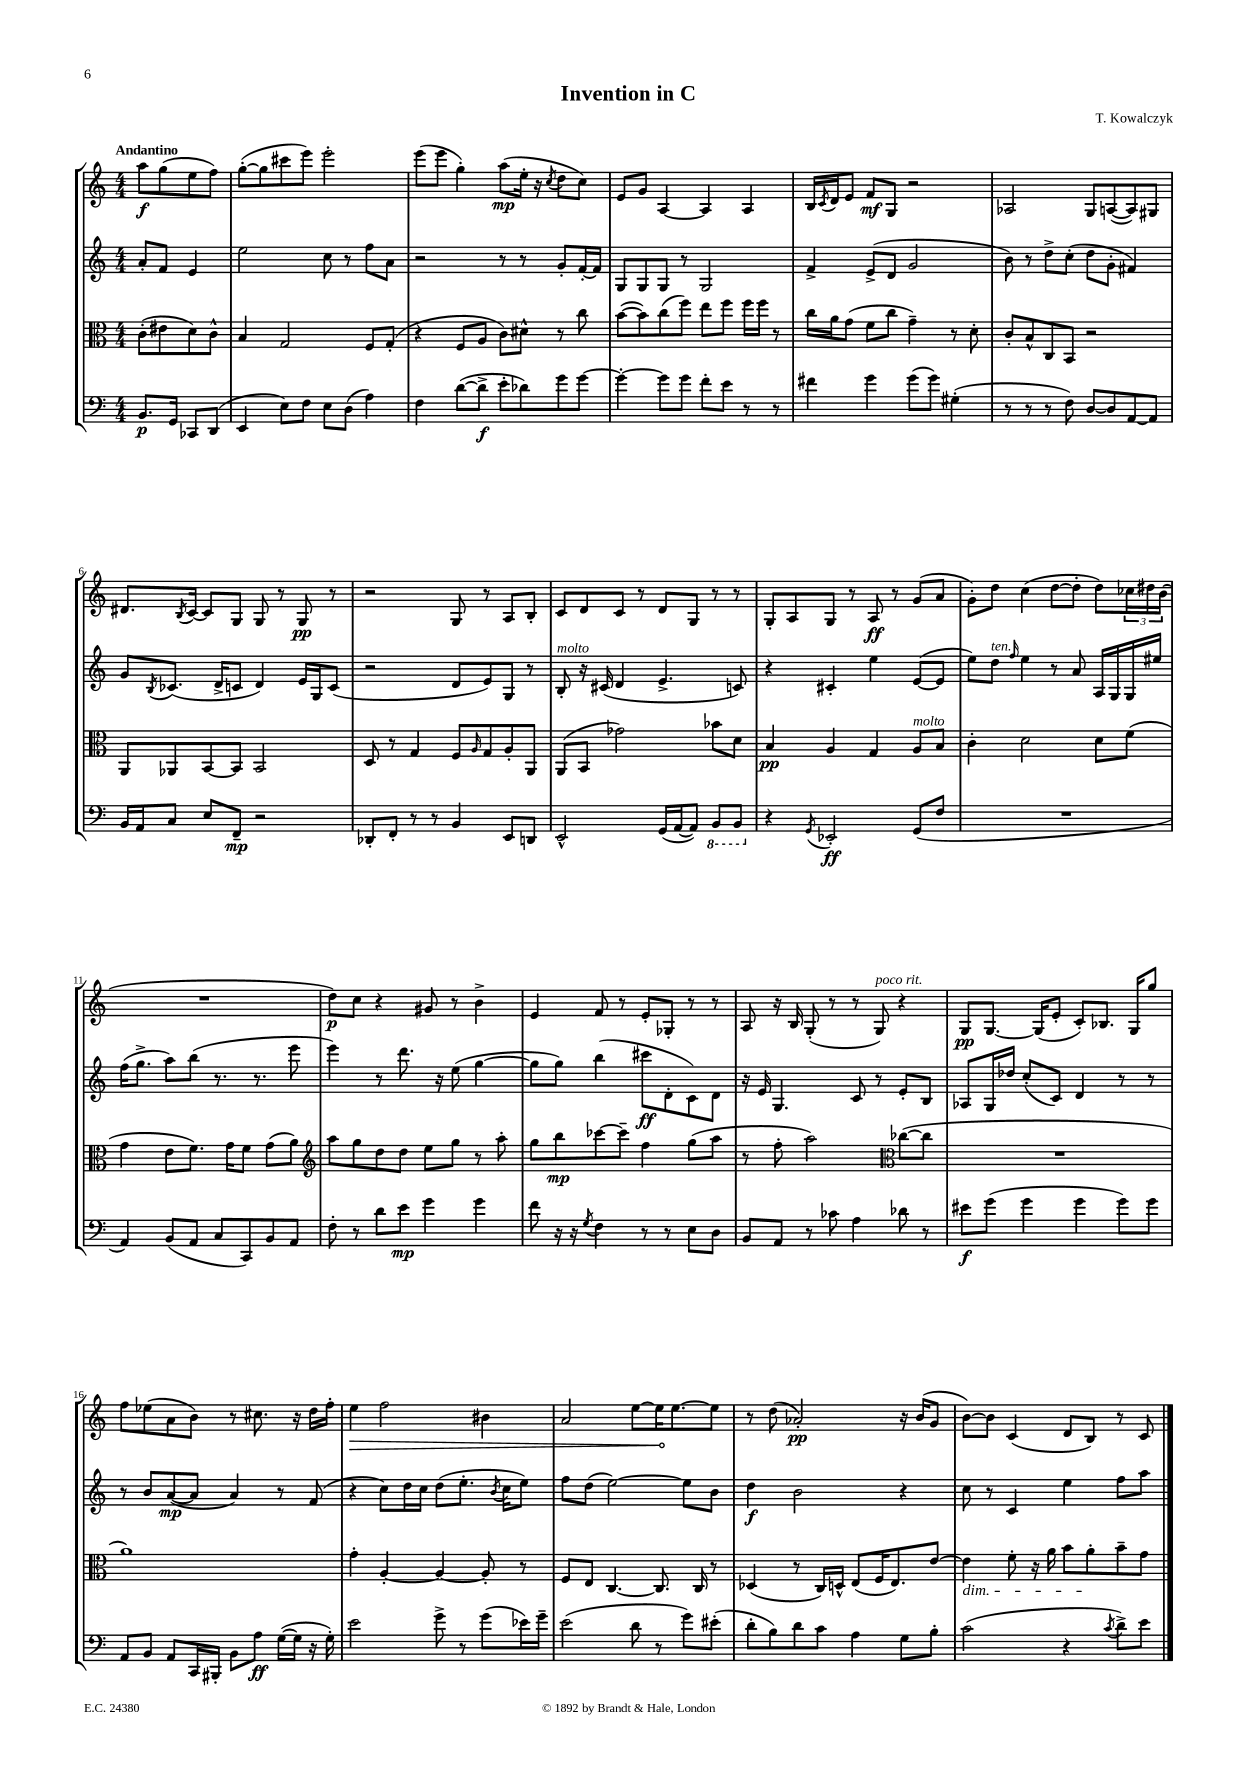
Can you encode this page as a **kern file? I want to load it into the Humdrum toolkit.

**kern	**kern	**kern	**kern
*staff4	*staff3	*staff2	*staff1
*clefF4	*clefC3	*clefG2	*clefG2
*k[]	*k[]	*k[]	*k[]
*M4/4	*M4/4	*M4/4	*M4/4
8.BB	(8c'	8a'	8aa
.	8e#	8f	(8gg
16GG	.	.	.
8CC-	8d)	4e	8ee
(8DD	8c^^	.	8ff)
=	=	=	=
4EE	4B	2ee	([8gg'
.	.	.	8gg]
8E)	2G	.	8ccc#
8F	.	.	8eee)
8E	.	8cc	2eee'
(8D	.	8r	.
4A)	8F	8ff	.
.	(8G'	8a	.
=	=	=	=
4F	4r	2r	(8eee
.	.	.	8eee
([8d	8F	.	4gg')
8d^]	8A	.	.
8e'	8c)	8r	(8aa
8d-)	8d#^^	8r	16ee'
.	.	.	16r
.	.	.	8qcc
8g	8r	8g'	8dd
[8g	8cc	[16f'	8cc)
.	.	16f]	.
=	=	=	=
4g'_	([8b	8G	8e
.	8b])	8G	8g
8g]	(8cc	8G	[4A
8g	8ff)	8r	.
8f'	8ee	2G	4A]
8e	8ff	.	.
8r	16ff	.	4A
.	16ff	.	.
8r	8r	.	.
=	=	=	=
4f#	16cc	4f^	16B
.	.	.	8qc
.	16a	.	16d
.	(8g	.	8e
4g	8f	(8e^	8f
.	8cc	8d	8G
(8g	4g~)	2g	2r
8g)	.	.	.
(4G#'	8r	.	.
.	8d'	.	.
=	=	=	=
8r	8c'	8b)	2A-
8r	8B^^	8r	.
8r	8C	8dd^	.
8F)	8BB	(8cc'	.
[8D	2r	8dd	8G
8D]	.	8g'	([8A
[8AA	.	4f#)	8A])
8AA]	.	.	8G#
=	=	=	=
16BB	8AA	8g	8.d#
16AA	.	.	.
.	.	8qB	.
8C	8AA-	(8.c-	.
.	.	.	8qB
.	.	.	[16c
8E	[8BB	.	8c]
.	.	16d^	.
8FF~	8BB]	8c	8G
2r	2BB	4d)	8G
.	.	.	8r
.	.	16e	8G
.	.	16G	.
.	.	(8c	8r
=	=	=	=
8DD-'	8D	2r	2r
8FF'	8r	.	.
8r	4G	.	.
8r	.	.	.
4BB	8F	8d	8G
.	16qqA	.	.
.	8G	8e)	8r
8EE	8A'	8G	8A
8DD	8AA	8r	8B'
=	=	=	=
2EE^^	(8AA	8B'	8c
.	8BB	16r	8d
.	.	(16c#	.
.	2g-)	4d	8c
.	.	.	8r
(16GG	.	4.e^	8d
[16AA	.	.	.
8AA])	.	.	8G
8BBB	8b-	.	8r
8BBB	8d	8c)	8r
=	=	=	=
4r	4B	4r	8G'
.	.	.	8A
8qGG	.	.	.
2EE-'	4A	4c#'	8G
.	.	.	8r
.	4G	4ee	8A
.	.	.	8r
(8GG	8A	([8e	(8g
8F	8B	8e]	8a
=	=	=	=
1r	4c'	8ee)	8g')
.	.	8dd	8dd
.	.	16qqff	.
.	2d	4ee	(4cc
.	.	8r	[8dd
.	.	8a	8dd']
.	8d	16A	8dd)
.	.	16G	.
.	(8f	16G	24cc-
.	.	.	24dd#
.	.	16ee#	.
.	.	.	(24b
=	=	=	=
4AA)	4g	(16ff	1r
.	.	8.gg^	.
(8BB	8e	8aa)	.
8AA	8.f)	(8bb	.
8C	.	8.r	.
.	16g	.	.
8CC)	8f	.	.
.	.	8.r	.
8BB	(8g	.	.
8AA	8a)	8eee	.
=	=	=	=
*	*clefG2	*	*
8F'	8aa	4eee)	8dd)
8r	8gg	.	8cc
8d	8dd	8r	4r
8e	8dd	8.ddd	.
4g	8ee	.	8g#
.	.	16r	.
.	8gg	(8ee	8r
4g	8r	[4gg	4b^
.	8aa'	.	.
=	=	=	=
8f	8gg	8gg]	4e
16r	8bb	8gg)	.
16r	.	.	.
8qG	.	.	.
4F	[8ccc-	(4bb	8f
.	8ccc-~]	.	8r
8r	4ff	8ccc#	8e'
8r	.	8d'	8G-'
8E	(8gg	8c)	8r
8D	8aa	8d	8r
=	=	=	=
8BB	8r	16r	8A
.	.	16e	.
8AA	8ff'	4.G	16r
.	.	.	16B
8r	2aa)	.	(8G'
8c-	.	.	8r
4A	.	8c	8r
.	.	8r	8G)
*	*clefC3	*	*
8d-	([8cc-	8e'	4r
8r	8cc-]	8B	.
=	=	=	=
8e#	1r	8A-	8G
(8g	.	16G	[8.G
.	.	16dd-	.
4g	.	(8cc'	.
.	.	.	(16G]
.	.	8c)	8e'
4g	.	4d	8c')
.	.	.	8.B-
8g)	.	8r	.
.	.	.	16G
8g	.	8r	8gg
=	=	=	=
8AA	1a)	8r	8ff
8BB	.	8b	(8ee-
8AA	.	([8a	8a
16CC	.	8a]	8b)
16BBB#'	.	.	.
8BB	.	4a)	8r
8A	.	.	8.cc#
([16G	.	8r	.
16G]	.	.	16r
16r	.	(8f	16dd
16G')	.	.	16ff'
=	=	=	=
2e	4g'	4r	4ee
.	[4A'	8cc)	2ff
.	.	16dd	.
.	.	16cc	.
8g^	4A_	(8dd	.
8r	.	8.ee'	.
(8g	8A']	.	4b#
.	.	8qb	.
.	.	16cc	.
16e-)	8r	8ee)	.
16g~	.	.	.
=	=	=	=
(2e	8F	8ff	2a
.	8E	(8dd	.
.	[4.C	[2ee)	.
8d	.	.	[8ee
8r	8.C]	.	16ee]
.	.	.	[8.ee
8g)	.	8ee]	.
.	16C	.	.
(8e#'	8r	8b	8ee]
=	=	=	=
8d'	(4D-	4dd	8r
8B)	.	.	(8dd
8d	8r	2b	2a-')
8c	16C)	.	.
.	16D^^	.	.
4A	(8E	.	.
.	16F	.	.
.	8.E)	.	.
8G	.	4r	16r
.	.	.	(16b
8B'	[8e	.	8g
=	=	=	=
(2c	4e]	8cc	[8b)
.	.	8r	8b]
.	8f'	4c	(4c
.	16r	.	.
.	16a	.	.
4r	8b	4ee	8d
.	8a'	.	8B)
8qc	.	.	.
8d^)	8b~	8ff	8r
8e	8g	8aa	8c
==	==	==	==
*-	*-	*-	*-
